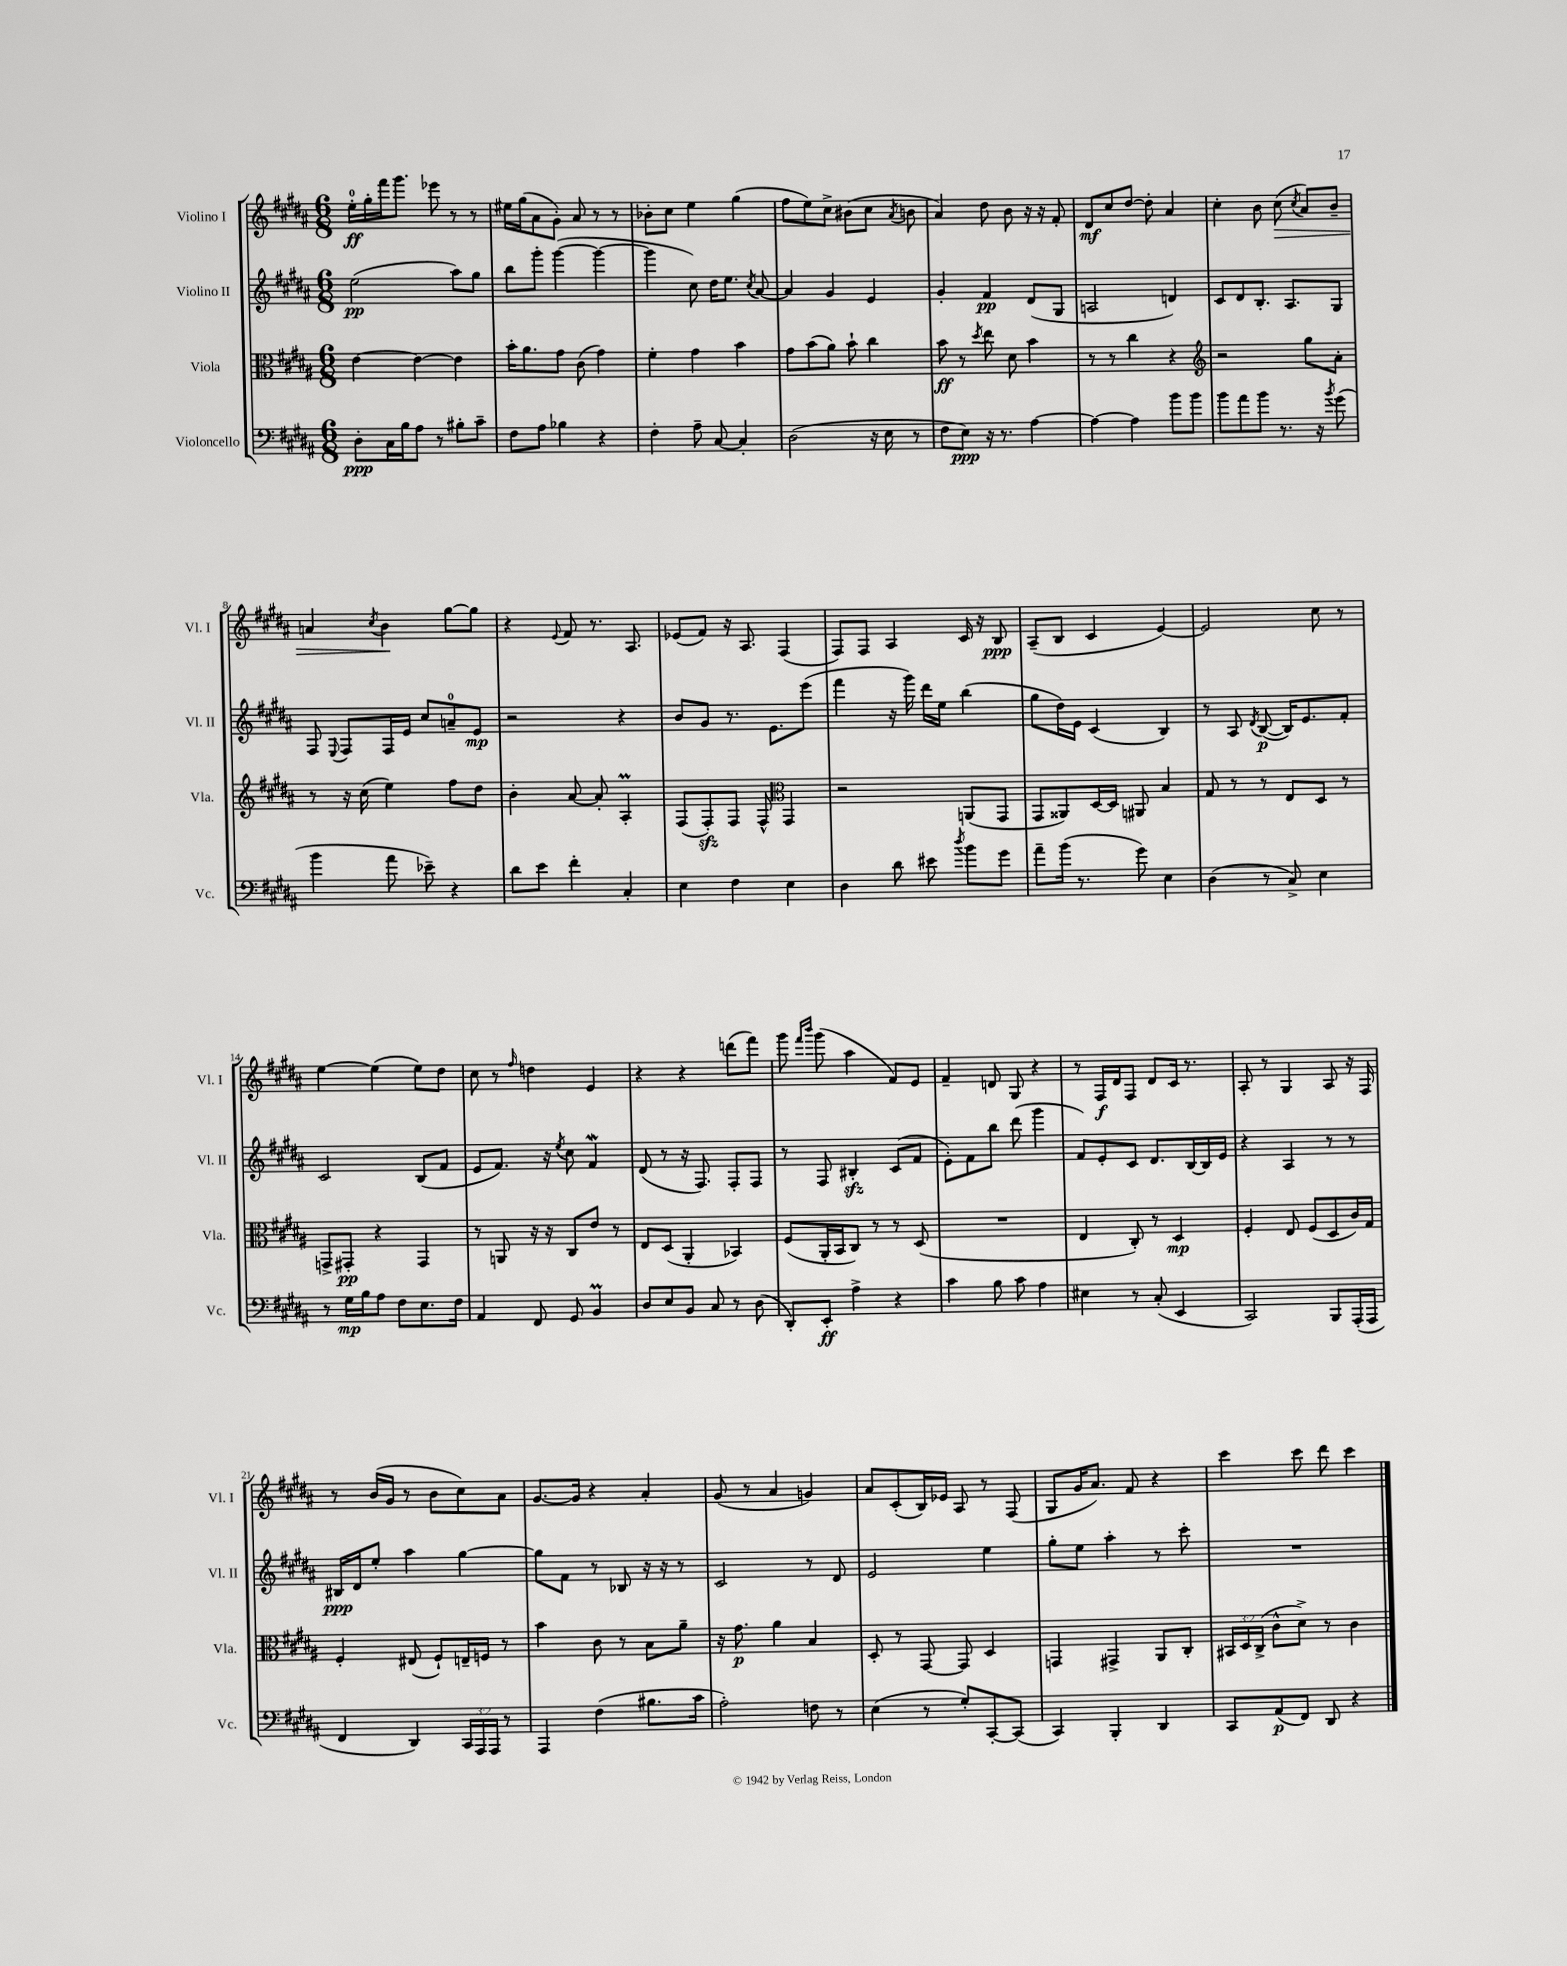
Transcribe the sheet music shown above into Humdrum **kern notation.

**kern	**dynam	**kern	**dynam	**kern	**dynam	**kern	**dynam
*part4	*part4	*part3	*part3	*part2	*part2	*part1	*part1
*staff4	*staff4	*staff3	*staff3	*staff2	*staff2	*staff1	*staff1
*I"Violoncello	*	*I"Viola	*	*I"Violino II	*	*I"Violino I	*
*I'Vc.	*	*I'Vla.	*	*I'Vl. II	*	*I'Vl. I	*
*clefF4	*	*clefC3	*	*clefG2	*	*clefG2	*
*k[f#c#g#d#a#]	*	*k[f#c#g#d#a#]	*	*k[f#c#g#d#a#]	*	*k[f#c#g#d#a#]	*
*M6/8	*	*M6/8	*	*M6/8	*	*M6/8	*
=1	=1	=1	=1	=1	=1	=1	=1
8D#'\L	ppp	[4e\	.	(2ee\	pp	16ee'\LL	ff
.	.	.	.	.	.	16gg#'\	.
16C#\L	.	.	.	.	.	16fff#\J	.
16B\J	.	.	.	.	.	8.ggg#\J	.
8A#\J	.	4e\_	.	.	.	.	.
8r	.	.	.	.	.	8eee-X\	.
8B#X'\L	.	4e\]	.	8aa#\L)	.	8r	.
8c#~\J	.	.	.	8gg#\J	.	8r	.
=2	=2	=2	=2	=2	=2	=2	=2
8F#\L	.	16b'\KL	.	8bb\L	.	16ee#X\LL	.
.	.	8.a#\	.	.	.	(16gg#\J	.
8A#\J	.	.	.	8ggg#'\J	.	8a#\	.
4B-X\	.	8g#\J	.	([4ggg#\	.	8g#'\J)	.
.	.	(8c#\	.	.	.	8a#/	.
4r	.	4g#\)	.	4ggg#\_	.	8r	.
.	.	.	.	.	.	8r	.
=3	=3	=3	=3	=3	=3	=3	=3
4F#'\	.	4f#'\	.	4ggg#\]	.	8b-X'\L	.
.	.	.	.	.	.	8cc#\J	.
8A#~\	.	4g#\	.	8cc#\)	.	4ee\	.
[8C#/	.	.	.	16dd#\KL	.	.	.
.	.	.	.	8.ee\J	.	.	.
4C#'/]	.	4b\	.	.	.	(4gg#\	.
.	.	.	.	8qcc#/	.	.	.
.	.	.	.	[8a#/	.	.	.
=4	=4	=4	=4	=4	=4	=4	=4
(2D#\	.	8g#\L	.	4a#/]	.	8ff#\L	.
.	.	(8b\	.	.	.	8ee\)	.
.	.	8a#\J)	.	4g#/	.	8cc#^\J	.
.	.	8b`\	.	.	.	(8b#X\L	.
16r	.	4cc#\	.	4e/	.	8cc#\J	.
16E\	.	.	.	.	.	.	.
.	.	.	.	.	.	8qa#/	.
8r	.	.	.	.	.	8bn\	.
=5	=5	=5	=5	=5	=5	=5	=5
8F#\L	.	8b\	ff	4g#'/	.	4a#/)	.
8E\J)	ppp	8r	.	.	.	.	.
.	.	8qdd#/	.	.	.	.	.
16r	.	8ee\	.	4f#/	pp	8dd#\	.
8.r	.	.	.	.	.	.	.
.	.	8d#\	.	.	.	8b\	.
[4A#\	.	4b\	.	(8d#/L	.	16r	.
.	.	.	.	.	.	16r	.
.	.	.	.	8G#/J	.	8f#'/	.
=6	=6	=6	=6	=6	=6	=6	=6
4A#\_	.	8r	.	2An/	.	8d#/L	mf
.	.	8r	.	.	.	8cc#/	.
4A#\]	.	4cc#\	.	.	.	[8dd#/J	.
.	.	.	.	.	.	8dd#'\]	.
8b\L	.	4r	.	4dn/)	.	4a#/	.
8b\J	.	.	.	.	.	.	.
=7	=7	=7	=7	=7	=7	=7	=7
*	*	*clefG2	*	*	*	*	*
8b\L	.	2r	.	8c#/L	.	4cc#'\	.
8a#\	.	.	.	8d#/	.	.	.
8b\J	.	.	.	8.B'/J	.	8b\	.
!	!	!	!	!	!	!	!LO:HP:b
8.r	.	.	.	.	.	(8cc#\	>
.	.	.	.	8.A#/L	.	.	.
.	.	.	.	.	.	8qcc#/	.
.	.	8gg#\L	.	.	.	8a#/L)	.
16r	.	.	.	.	.	.	.
8qb/	.	.	.	.	.	.	.
(8g#\	.	8a#'\J	.	8G#/J	.	8b~/J	.
!!LO:LB:g=z
=8	=8	=8	=8	=8	=8	=8	=8
4b\	.	8r	.	8F#/	.	4an/	.
.	.	.	.	8qqE/	.	.	.
.	.	16r	.	8F#/L	.	.	.
.	.	(16cc#\	.	.	.	.	.
.	.	.	.	.	.	8qcc#/	.
8a#\	.	4ee\)	.	16F#/L	.	4b\	.
.	.	.	.	16e/JJ	.	.	.
8e-X~\)	.	.	.	8cc#/L	.	.	.
4r	.	8ff#\L	.	8an~/	.	[8gg#\L	]
.	.	8dd#\J	.	8e/J	mp	8gg#\J]	.
=9	=9	=9	=9	=9	=9	=9	=9
8d#\L	.	4b'\	.	2r	.	4r	.
8e\J	.	.	.	.	.	.	.
.	.	.	.	.	.	8qqe/	.
4f#'\	.	[8a#/	.	.	.	8f#/	.
.	.	8a#'/]	.	.	.	8.r	.
4C#'/	.	4A#m'/	.	4r	.	.	.
.	.	.	.	.	.	8.A#/	.
=10	=10	=10	=10	=10	=10	=10	=10
4E\	.	(8F#/L	.	8b/L	.	(8e-X/L	.
.	.	8F#zz'/)	.	8g#/J	.	8f#/J)	.
4F#\	.	8F#/J	.	8.r	.	16r	.
.	.	.	.	.	.	8.A#/	.
.	.	8F#^^/	.	.	.	.	.
.	.	.	.	8.e\L	.	.	.
*	*	*clefC3	*	*	*	*	*
4E\	.	4GG#/	.	.	.	(4F#/	.
.	.	.	.	(8eee\J	.	.	.
=11	=11	=11	=11	=11	=11	=11	=11
4D#\	.	2r	.	4fff#\	.	8F#/L)	.
.	.	.	.	.	.	8F#/J	.
8d#\	.	.	.	16r	.	4A#/	.
.	.	.	.	16ggg#\)	.	.	.
8e#X\	.	.	.	16ddd#\LL	.	.	.
.	.	.	.	16ee\JJ	.	.	.
8qdd#/	.	.	.	.	.	.	.
8b\L	.	(8AAn/L	.	(4bb\	.	16c#/	.
.	.	.	.	.	.	16r	.
8g#\J	.	8GG#/J	.	.	.	8B/	ppp
=12	=12	=12	=12	=12	=12	=12	=12
8a#~\L	.	8GG#/L	.	8gg#\L	.	(8A#~/L	.
(16b\Jk	.	8AA##X/)	.	16dd#\L)	.	8B/J	.
8.r	.	.	.	16e\JJ	.	.	.
.	.	[16D#/L	.	(4c#/	.	4c#/	.
.	.	16D#/JJ]	.	.	.	.	.
8g#\)	.	8AA#X/	.	.	.	.	.
4E\	.	4B/	.	4B/)	.	[4e/)	.
=13	=13	=13	=13	=13	=13	=13	=13
(4D#\	.	8G#/	.	8r	.	2e/]	.
.	.	8r	.	8A#/	.	.	.
.	.	.	.	8qd#/	.	.	.
8r	.	8r	.	([8B/	p	.	.
8C#^/)	.	8E/L	.	16B/KL])	.	.	.
.	.	.	.	8.e/	.	.	.
4E\	.	8D#/J	.	.	.	8cc#\	.
.	.	8r	.	8f#'/J	.	8r	.
!!LO:LB:g=z
=14	=14	=14	=14	=14	=14	=14	=14
8r	.	8GGn^/L	.	2c#/	.	[4ee\	.
16G#\LL	mp	8GG#X'/J	pp	.	.	.	.
16B\J	.	.	.	.	.	.	.
8A#\J	.	4r	.	.	.	(4ee\]	.
8F#\L	.	.	.	.	.	.	.
8.E\	.	4GG#/	.	(8B/L	.	8ee\L)	.
.	.	.	.	8f#/J	.	8dd#\J	.
16F#\Jk	.	.	.	.	.	.	.
=15	=15	=15	=15	=15	=15	=15	=15
4AA#/	.	8r	.	8e/L	.	8cc#\	.
.	.	8AAn/	.	8.f#/J)	.	8r	.
.	.	.	.	.	.	16qqff#/	.
8FF#/	.	16r	.	.	.	4ddn\	.
.	.	16r	.	16r	.	.	.
.	.	.	.	8qee/	.	.	.
8GG#/	.	8C#/L	.	8cc#\	.	.	.
4BBM/	.	8e/J	.	4f#W/	.	4e/	.
.	.	8r	.	.	.	.	.
=16	=16	=16	=16	=16	=16	=16	=16
8D#/L	.	8E/L	.	(8d#/	.	4r	.
8E/	.	(8D#/J	.	8r	.	.	.
8BB/J	.	4AA#'/	.	16r	.	4r	.
.	.	.	.	8.F#/)	.	.	.
8C#/	.	.	.	.	.	.	.
8r	.	4BB-X/)	.	8F#'/L	.	(8dddn\L	.
(8D#\	.	.	.	8F#/J	.	8fff#\J)	.
=17	=17	=17	=17	=17	=17	=17	=17
8DD#'/L)	.	(8F#/L	.	8r	.	8ggg#\	.
.	.	.	.	.	.	16qqfff#/LL	.
.	.	.	.	.	.	16qqbbb/JJ	.
8EE'/J	ff	16AA#'/L	.	8F#/	.	(8ggg#\	.
.	.	16BB/J	.	.	.	.	.
4A#^\	.	8C#/J)	.	4B#Xzz'/	.	4aa#\	.
.	.	8r	.	.	.	.	.
4r	.	8r	.	(8c#/L	.	8f#/L)	.
.	.	(8D#/	.	8f#/J	.	8e/J	.
=18	=18	=18	=18	=18	=18	=18	=18
4c#\	.	2.r	.	8e'\L)	.	4f#~/	.
.	.	.	.	8f#\	.	.	.
8B\	.	.	.	8bb\J	.	8dn/	.
8c#\	.	.	.	(8ddd#\	.	8G#/	.
4A#\	.	.	.	4ggg#\	.	4r	.
=19	=19	=19	=19	=19	=19	=19	=19
4E#X\	.	4E/	.	8f#/L)	.	8r	.
.	.	.	.	8e'/	.	16F#/LL	f
.	.	.	.	.	.	16d#/J	.
8r	.	8C#'/)	.	8c#/J	.	8F#/J	.
(8C#'/	.	8r	.	8.d#/L	.	8d#/L	.
4EE/	.	4D#/	mp	.	.	16c#/Jk	.
.	.	.	.	[16B/L	.	8.r	.
.	.	.	.	16B/]	.	.	.
.	.	.	.	16e/JJ	.	.	.
=20	=20	=20	=20	=20	=20	=20	=20
2CC#/)	.	4F#'/	.	4r	.	8A#'/	.
.	.	.	.	.	.	8r	.
.	.	8E/	.	4A#/	.	4G#/	.
.	.	(8F#/L	.	.	.	.	.
8BBB/L	.	8D#/	.	8r	.	8A#/	.
(16AAA#'/L	.	16c#/L)	.	8r	.	16r	.
16AAA#/JJ	.	16G#/JJ	.	.	.	16F#/	.
!!LO:LB:g=z
=21	=21	=21	=21	=21	=21	=21	=21
4FF#/	.	4F#'/	.	16B#X/LL	ppp	8r	.
.	.	.	.	16d#/J	.	.	.
.	.	.	.	8ee'/J	.	(16b/LL	.
.	.	.	.	.	.	16g#/JJ	.
4DD#/)	.	(8E#X/	.	4aa#\	.	8r	.
.	.	8F#`/L)	.	.	.	8b\L	.
24CC#/LL	.	16En~/L	.	[4gg#\	.	8cc#\)	.
24AAA#/	.	.	.	.	.	.	.
.	.	16Fn/JJ	.	.	.	.	.
24AAA#/JJ	.	.	.	.	.	.	.
8r	.	8r	.	.	.	8a#\J	.
=22	=22	=22	=22	=22	=22	=22	=22
4AAA#/	.	4b\	.	8gg#\L]	.	[8.g#/L	.
.	.	.	.	8f#\J	.	.	.
.	.	.	.	.	.	16g#/Jk]	.
(4F#\	.	8c#\	.	8r	.	4r	.
.	.	8r	.	8B-X/	.	.	.
8.B#X\L	.	8B\L	.	16r	.	4a#'/	.
.	.	.	.	16r	.	.	.
.	.	8a#~\J	.	8r	.	.	.
16c#\Jk	.	.	.	.	.	.	.
=23	=23	=23	=23	=23	=23	=23	=23
2A#'\)	.	16r	.	2c#/	.	(8g#/	.
.	.	8.g#\	p	.	.	.	.
.	.	.	.	.	.	8r	.
.	.	4a#\	.	.	.	4a#/	.
8Fn\	.	4B/	.	8r	.	4gn/)	.
8r	.	.	.	8d#/	.	.	.
=24	=24	=24	=24	=24	=24	=24	=24
(4E\	.	8D#'/	.	2e/	.	8a#/L	.
.	.	8r	.	.	.	(8c#'/	.
8r	.	[8GG#/	.	.	.	16B/L)	.
.	.	.	.	.	.	16e-X/JJ	.
8G#'/L)	.	8GG#/]	.	.	.	8A#/	.
[8CC#'/	.	4D#/	.	4ee\	.	8r	.
(8CC#/J]	.	.	.	.	.	(8F#/	.
=25	=25	=25	=25	=25	=25	=25	=25
4CC#/)	.	4GGn/	.	8gg#'\L	.	8G#/L	.
.	.	.	.	8ee\J	.	16g#/K	.
.	.	.	.	.	.	8.a#/J)	.
4BBB'/	.	4GG#X^/	.	4aa#'\	.	.	.
.	.	.	.	.	.	8f#/	.
4DD#/	.	8AA#/L	.	8r	.	4r	.
.	.	8C#'/J	.	8ccc#'\	.	.	.
=26	=26	=26	=26	=26	=26	=26	=26
8CC#/L	.	24BB#X/LL	.	2.r	.	4ccc#\	.
.	.	24D#/	.	.	.	.	.
.	.	(24C#^/JJ	.	.	.	.	.
(8AA#/	p	8c#^^\L	.	.	.	.	.
8FF#/J)	.	8d#^\J)	.	.	.	8ccc#\	.
8DD#/	.	8r	.	.	.	8ddd#\	.
4r	.	4c#\	.	.	.	4ccc#\	.
==	==	==	==	==	==	==	==
*-	*-	*-	*-	*-	*-	*-	*-
